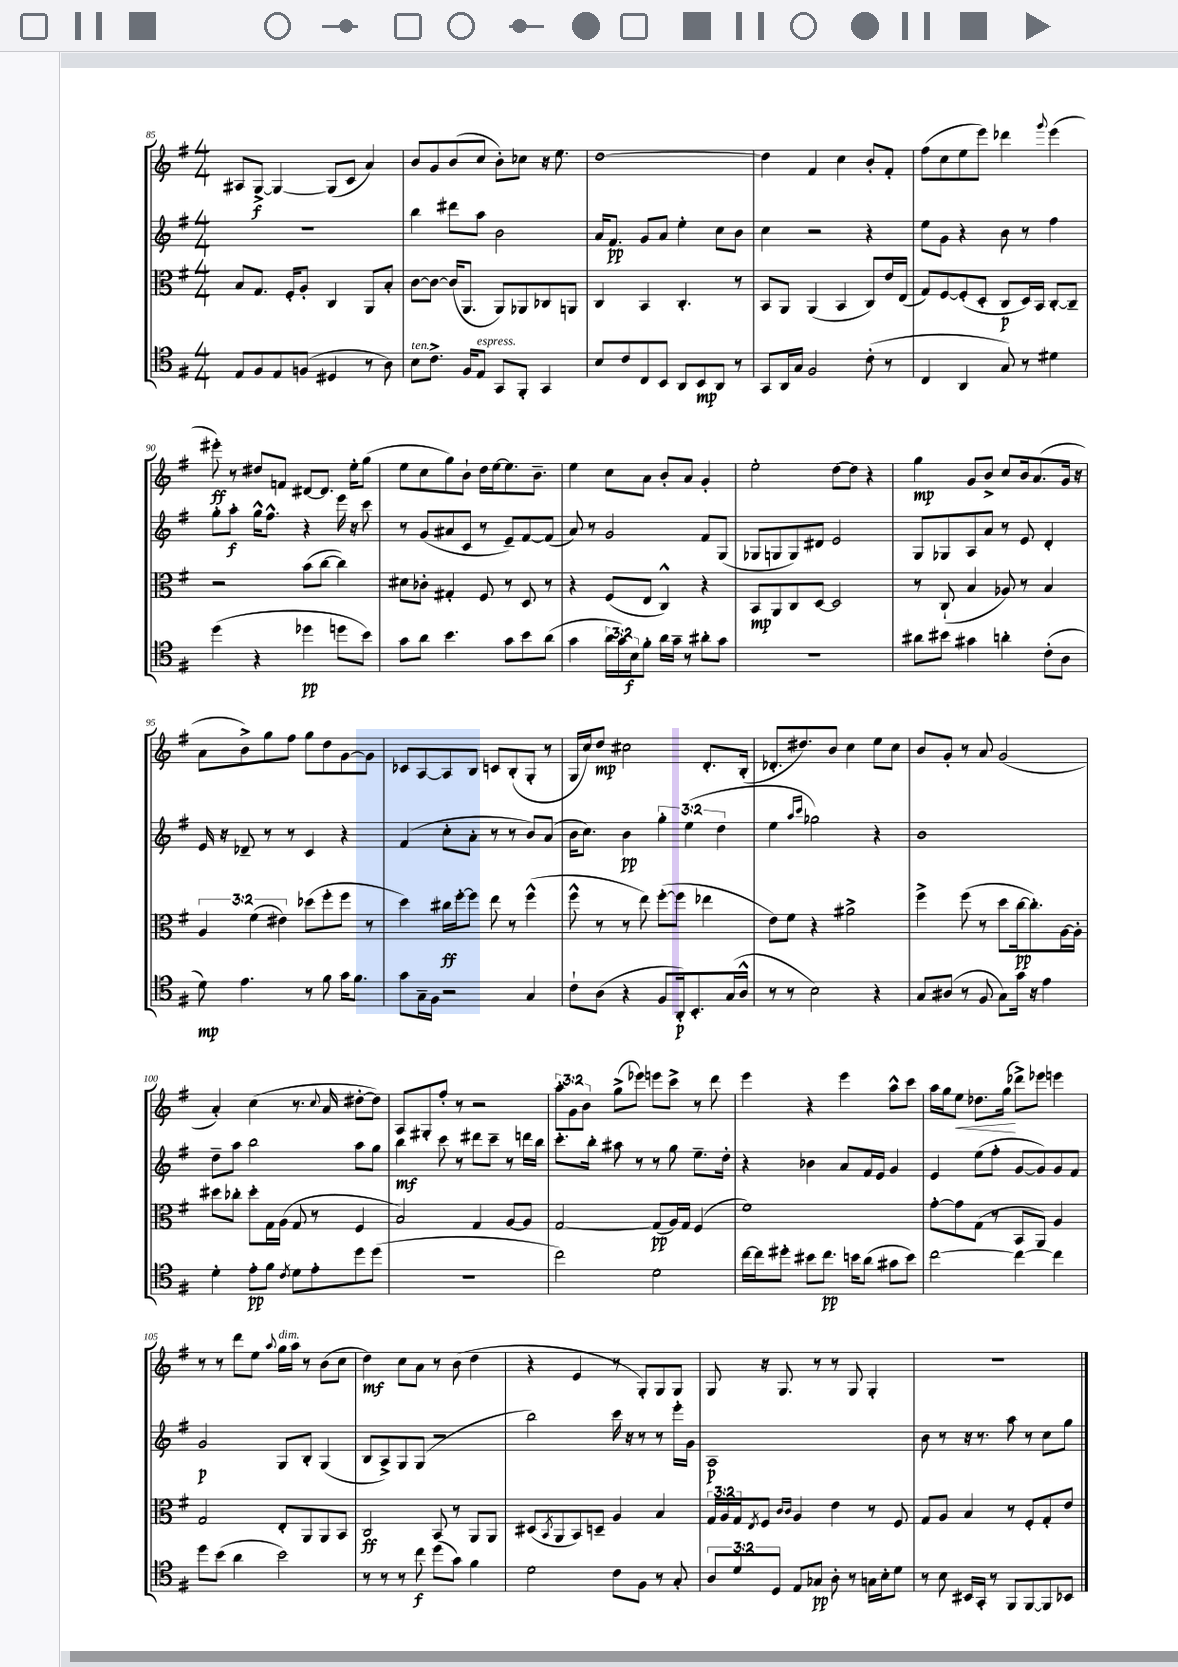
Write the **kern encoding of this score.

**kern	**dynam	**kern	**dynam	**kern	**dynam	**kern	**dynam
*part4	*part4	*part3	*part3	*part2	*part2	*part1	*part1
*staff4	*staff4	*staff3	*staff3	*staff2	*staff2	*staff1	*staff1
*clefC4	*	*clefC3	*	*clefG2	*	*clefG2	*
*k[f#]	*	*k[f#]	*	*k[f#]	*	*k[f#]	*
*M4/4	*	*M4/4	*	*M4/4	*	*M4/4	*
=85	=85	=85	=85	=85	=85	=85	=85
8E/L	.	8B/L	.	1r	.	8A#X/L	.
8F#/	.	8.G/J	.	.	.	[8G^/J	f
8E/	.	.	.	.	.	4G/_	.
.	.	16F#'/KL	.	.	.	.	.
(8Fn/J	.	8A'/J	.	.	.	.	.
4D#X/	.	4C/	.	.	.	(8G/L]	.
.	.	.	.	.	.	8c/J	.
8r	.	8AA/L	.	.	.	4a/)	.
8A\)	.	8B'/J	.	.	.	.	.
=86	=86	=86	=86	=86	=86	=86	=86
!LO:TX:a:i:t=ten.	!	!	!	!	!	!	!
8B\L	.	[8c\L	.	4bb\	.	8b/L	.
8.c^\J	.	8c\J_	.	.	.	8g/	.
.	.	(16c/KL]	.	8ddd#X\L	.	(8b/	.
16F#/KL	.	8.AA/J	.	.	.	.	.
!LO:TX:a:i:t=espress.	!	!	!	!	!	!	!
8E/J	.	.	.	8aa\J	.	8cc/J	.
8GG/L	.	8AA/L)	.	2b\	.	8b'\L)	.
8FF#'/J	.	8AA-X/	.	.	.	8cc-X\J	.
4GG/	.	8C-X/	.	.	.	16r	.
.	.	.	.	.	.	8.ee\	.
.	.	8AAn/J	.	.	.	.	.
=87	=87	=87	=87	=87	=87	=87	=87
8B/L	.	4C/	.	16a/KL	.	[1dd	.
.	.	.	.	8.f#/J	pp	.	.
8c/	.	.	.	.	.	.	.
8C/	.	4BB/	.	8g/L	.	.	.
8BB/J	.	.	.	8a/J	.	.	.
8AA/L	.	4.C'/	.	4ee'\	.	.	.
8BB/	mp	.	.	.	.	.	.
8AA/J	.	.	.	8cc\L	.	.	.
8r	.	8r	.	8b\J	.	.	.
=88	=88	=88	=88	=88	=88	=88	=88
8GG/L	.	8BB/L	.	4cc\	.	4dd\]	.
16AA/L	.	8AA/J	.	.	.	.	.
16G/JJ	.	.	.	.	.	.	.
2F#/	.	(4AA/	.	2r	.	4f#/	.
.	.	4BB/	.	.	.	4cc\	.
(8c'\	.	8C/L)	.	4r	.	8b'/L	.
8r	.	16e/L	.	.	.	8f#'/J	.
.	.	(16E/JJ	.	.	.	.	.
=89	=89	=89	=89	=89	=89	=89	=89
4C/	.	8G/L)	.	8ee\L	.	(8ff#\L	.
.	.	[8F#/	.	8g\J	.	8cc\	.
4AA/	.	(8F#'/]	.	4r	.	8ee\	.
.	.	8D'/J	.	.	.	8eee\J)	.
8G/)	.	8C/L	p	8b\	.	4ddd-X\	.
8r	.	16D/L)	.	8r	.	.	.
.	.	16BB/JJ	.	.	.	.	.
.	.	.	.	.	.	8qqggg/	.
4d#X\	.	[8C'/L	.	4ff#\	.	(4eee\	.
.	.	8C~/J]	.	.	.	.	.
!!LO:LB:g=z
=90	=90	=90	=90	=90	=90	=90	=90
(4dd\	.	2r	.	8gg'\L	.	8eee#X'\)	ff
.	.	.	.	8aa'\J	f	8r	.
4r	.	.	.	16gg^^\KL	.	8dd#X/L	.
.	.	.	.	8.ff#^^\J	.	.	.
.	.	.	.	.	.	8fn/J	.
4dd-X\	pp	(8b\L	.	4r	.	[8d#X/L	.
.	.	[8cc\J	.	.	.	8.d#/J]	.
8ddn\L	.	4cc\])	.	16eee\	.	.	.
.	.	.	.	16r	.	16ee'\KL	.
8b\J)	.	.	.	8ccc\	.	(8gg\J	.
=91	=91	=91	=91	=91	=91	=91	=91
8g\L	.	8d#X\L	.	8r	.	8ee\L	.
8a\J	.	8c-X'\J	.	(8g/L	.	8cc\	.
4.b\	.	4G#X'/	.	8a#X/	.	8gg\)	.
.	.	.	.	8c/J	.	8b`\J	.
.	.	8F#/	.	8r	.	16dd\LL	.
.	.	.	.	.	.	[16ee\J	.
8g\L	.	8r	.	8e~/L)	.	8.ee\]	.
8b\	.	8D/	.	[8f#/	.	.	.
.	.	.	.	.	.	8.b~\J	.
(8a\J	.	8r	.	(8f#/J]	.	.	.
=92	=92	=92	=92	=92	=92	=92	=92
4g\	.	4r	.	8a/)	.	4ee\	.
.	.	.	.	8r	.	.	.
24a\LL	.	(8F#/L	.	2g/	.	8cc\L	.
24g\)	.	.	.	.	.	.	.
24B\J	f	.	.	.	.	.	.
8f#'\J	.	8E/J	.	.	.	8a\J	.
16a\LL	.	4C^^/)	.	.	.	8b'/L	.
16g~\JJ	.	.	.	.	.	.	.
8r	.	.	.	.	.	8a/J	.
8a#X'\L	.	4r	.	8f#/L	.	4g'/	.
8g\J	.	.	.	(8G/J	.	.	.
=93	=93	=93	=93	=93	=93	=93	=93
1r	.	8BB/L	mp	8G-X/L	.	2ee'\	.
.	.	8AA/	.	8Gn/	.	.	.
.	.	8C/	.	8G/)	.	.	.
.	.	[8D/J	.	8d#X/J	.	.	.
.	.	2D/]	.	2e/	.	[8dd\L	.
.	.	.	.	.	.	8dd\J]	.
.	.	.	.	.	.	4r	.
=94	=94	=94	=94	=94	=94	=94	=94
8a#X\L	.	8r	.	8G/L	.	4gg\	mp
8b#X\J	.	(8C`/	.	8G-X/	.	.	.
4g#X\	.	4B/	.	8A/	.	8g/L	.
.	.	.	.	8a/J	.	8b^/J	.
4an'\	.	8A-X/)	.	8r	.	8cc/L	.
.	.	8r	.	8e/	.	16b/k	.
.	.	.	.	.	.	(8.a/	.
(8c'\L	.	4B/	.	4d'/	.	.	.
8A\J	.	.	.	.	.	16g/Jk	.
.	.	.	.	.	.	16r	.
!!LO:LB:g=z
=95	=95	=95	=95	=95	=95	=95	=95
8d\)	mp	6A/	.	16e/	.	8a\L	.
.	.	.	.	16r	.	.	.
4.e\	.	.	.	8d-X~/	.	8b^\)	.
.	.	(6f#\	.	.	.	.	.
.	.	.	.	8r	.	8gg\	.
.	.	6e#X\)	.	.	.	.	.
.	.	.	.	8r	.	8ff#\J	.
8r	.	(8dd-X\L	.	4c/	.	8gg\L	.
8f#\	.	8ff#'\	.	.	.	8dd\	.
16g\KL	.	8ff#\J	.	4r	.	[8g\	.
8.f#\J	.	.	.	.	.	.	.
.	.	8r	.	.	.	8g\J]	.
=96	=96	=96	=96	=96	=96	=96	=96
8g\L	.	4dd\)	.	(4f#/	.	8c-X/L	.
16G~\L	.	.	.	.	.	[8A/	.
16F#\JJ	.	.	.	.	.	.	.
2r	.	16cc#X\LL	ff	8cc'\L	.	8A/]	.
.	.	[16ff#'\J	.	.	.	.	.
.	.	8ff#\J]	.	8a'\J	.	8B/J	.
.	.	8ee\	.	8r	.	8cn/L	.
.	.	8r	.	8r	.	(8B'/	.
4G/	.	(4ff#^^\	.	8b/L)	.	8G'/J	.
.	.	.	.	(8a/J	.	8r	.
=97	=97	=97	=97	=97	=97	=97	=97
8c`\L	.	8ff#^^\	.	16b\KL	.	16G/LL	.
.	.	.	.	8.cc\J)	.	16cc/J)	.
(8A\J	.	8r	.	.	.	8dd/J	mp
4r	.	8r	.	4b\	pp	2cc#X\	.
.	.	8ee\)	.	.	.	.	.
8F#/L	.	([8ff#'\L	.	6gg'\	.	.	.
16AA'/k)	p	8ff#\J]	.	.	.	.	.
.	.	.	.	(6ee\	.	.	.
8.BB'/	.	.	.	.	.	.	.
.	.	4ee-X\	.	.	.	8.d'/L	.
.	.	.	.	6dd\	.	.	.
(16G/L	.	.	.	.	.	.	.
16A^^/JJ	.	.	.	.	.	(16B'/Jk	.
=98	=98	=98	=98	=98	=98	=98	=98
8r	.	8e\L)	.	4ee\	.	8.d-X'/L	.
8r	.	8f#\J	.	.	.	.	.
.	.	.	.	.	.	8.dd#X/)	.
.	.	.	.	16qqaa/LL	.	.	.
.	.	.	.	16qqccc/JJ	.	.	.
2B\)	.	4r	.	2gg-X\)	.	.	.
.	.	.	.	.	.	8b/J	.
.	.	2a#X^\	.	.	.	4cc\	.
4r	.	.	.	4r	.	8ee\L	.
.	.	.	.	.	.	8cc\J	.
=99	=99	=99	=99	=99	=99	=99	=99
8G/L	.	4ff#^\	.	1b	.	8b/L	.
(8A#X/J	.	.	.	.	.	8g'/J	.
8r	.	(8ff#\	.	.	.	8r	.
8F#/	.	8r	.	.	.	8a/	.
8G\L)	.	8dd\L	.	.	.	(2g/	.
16g\Jk	.	[16cc\k	pp	.	.	.	.
16r	.	8.cc'\])	.	.	.	.	.
4e\	.	.	.	.	.	.	.
.	.	[16A\L	.	.	.	.	.
.	.	16A'\JJ]	.	.	.	.	.
!!LO:LB:g=z
=100	=100	=100	=100	=100	=100	=100	=100
4d'\	.	8dd#X\L	.	8dd~\L	.	4a'/)	.
.	.	8cc-X'\J	.	8aa\J	.	.	.
8e'\L	pp	8dd#'\L	.	2bb\	.	(4cc\	.
8f#\J	.	16G\L	.	.	.	.	.
.	.	(16A\JJ	.	.	.	.	.
8qc/	.	.	.	.	.	.	.
8d\L	.	8G/	.	.	.	8.r	.
8e'\	.	8r	.	.	.	.	.
.	.	.	.	.	.	8qqcc/	.
.	.	.	.	.	.	16a/	.
8dd\	.	4F#/	.	8aa\L	.	[8dd#X'\L	.
(8dd\J	.	.	.	8gg\J	.	8dd#\J])	.
=101	=101	=101	=101	=101	=101	=101	=101
1r	.	2B/)	.	4bb\	mf	8A/L	.
.	.	.	.	.	.	8G#X'/	.
.	.	.	.	8ccc\	.	8ff#'/J	.
.	.	.	.	8r	.	8r	.
.	.	4G/	.	8ddd#X\L	.	2r	.
.	.	.	.	8ccc~\J	.	.	.
.	.	[8A/L	.	8r	.	.	.
.	.	8A/J]	.	16dddn\LL	.	.	.
.	.	.	.	16bb\JJ	.	.	.
=102	=102	=102	=102	=102	=102	=102	=102
2cc\)	.	[2G/	.	8.ccc'\L	.	12aa'\L	.
.	.	.	.	.	.	12g\	.
.	.	.	.	.	.	12b\J	.
.	.	.	.	16bb'\Jk	.	.	.
.	.	.	.	8aa#X\	.	(8gg^\L	.
.	.	.	.	8r	.	8eee-X\J)	.
2d\	.	(8G/L]	pp	8r	.	8eeen\L	.
.	.	16A/L)	.	8gg\	.	8ccc^\J	.
.	.	16G/JJ	.	.	.	.	.
.	.	(4F#/	.	8.ee~\L	.	8r	.
.	.	.	.	.	.	8ddd\	.
.	.	.	.	16dd'\Jk	.	.	.
=103	=103	=103	=103	=103	=103	=103	=103
[16cc\LL	.	1f#)	.	4r	.	4eee\	.
16cc\J]	.	.	.	.	.	.	.
8dd#X'\J	.	.	.	.	.	.	.
8b#X\L	.	.	.	4b-X\	.	4r	.
8.cc\J	pp	.	.	.	.	.	.
.	.	.	.	8a/L	.	4eee\	.
16bn\KL	.	.	.	.	.	.	.
(8a\J	.	.	.	16f#/L	.	.	.
.	.	.	.	16e/JJ	.	.	.
8g#X\L	.	.	.	4g/	.	8aa^^\L	.
8b\J)	.	.	.	.	.	8ccc\J	.
=104	=104	=104	=104	=104	=104	=104	=104
[2cc\	.	[8g'\L	.	4e/	.	16aa\LL	.
.	.	.	.	.	.	16gg\J	.
!	!	!	!	!	!	!	!LO:HP:b
.	.	8g\]	.	.	.	8ee\J	<
.	.	(8G\J	.	(8ee\L	.	8.dd-X\L	.
.	.	8r	.	8ff#'\J	.	.	.
.	.	.	.	.	.	(16gg\Jk	.
4cc\_	.	8BB/L	.	[8g/L	.	8ddd-X^\L)	[
.	.	8AA/J)	.	8g/])	.	8eee-X\J	.
4cc\]	.	4A/	.	8g/	.	4eeen\	.
.	.	.	.	8f#/J	.	.	.
!!LO:LB:g=z
=105	=105	=105	=105	=105	=105	=105	=105
8dd\L	.	2G/	.	2g/	p	8r	.
(8b\J	.	.	.	.	.	8r	.
4a\	.	.	.	.	.	8ddd\L	.
.	.	.	.	.	.	8ee\J	.
.	.	.	.	.	.	8qqaa/	.
!	!	!	!	!	!	!LO:TX:a:i:t=dim.	!
2b\)	.	8E'/L	.	8G/L	.	16gg\LL	.
.	.	.	.	.	.	16aa\JJ	.
.	.	8AA/	.	8B'/J	.	8r	.
.	.	8AA/	.	(4G/	.	(8b\L	.
.	.	8BB/J	.	.	.	8cc\J	.
=106	=106	=106	=106	=106	=106	=106	=106
8r	.	2C/	ff	8B/L	.	4dd\)	mf
8r	.	.	.	8A^/)	.	.	.
8r	.	.	.	8G/	.	8cc\L	.
8cc\	f	.	.	(8G/J	.	8a\J	.
(8dd\L	.	8BB/	.	2r	.	8r	.
8g\J)	.	8r	.	.	.	(8b\	.
4f#\	.	8AA/L	.	.	.	4dd\	.
.	.	8AA/J	.	.	.	.	.
=107	=107	=107	=107	=107	=107	=107	=107
2d\	.	(8D#X/L	.	2bb\)	.	4r	.
.	.	8qBB/	.	.	.	.	.
.	.	8AA/	.	.	.	.	.
.	.	8BB/)	.	.	.	4e/	.
.	.	8Dn~/J	.	.	.	.	.
8c\L	.	4A/	.	16ccc\	.	8r	.
.	.	.	.	16r	.	.	.
8F#\J	.	.	.	8r	.	8G'/L)	.
8r	.	4B/	.	8r	.	8G/	.
8G'/	.	.	.	16eee'\LL	.	8G/J	.
.	.	.	.	16g\JJ	.	.	.
=108	=108	=108	=108	=108	=108	=108	=108
12A/L	.	24G/LL	.	1A	p	8G/	.
.	.	24A/	.	.	.	.	.
12d/	.	24G/J	.	.	.	.	.
.	.	8qE/	.	.	.	.	.
.	.	8F#/J	.	.	.	16r	.
12D/J	.	.	.	.	.	.	.
.	.	.	.	.	.	8.G/	.
.	.	16qqc/LL	.	.	.	.	.
.	.	16qqc/JJ	.	.	.	.	.
8E/L	.	4A/	.	.	.	.	.
8G-X/J	pp	.	.	.	.	8r	.
8A'\	.	4e\	.	.	.	8r	.
8r	.	.	.	.	.	8G/	.
16Gn\LL	.	8r	.	.	.	4G'/	.
16B'\J	.	.	.	.	.	.	.
8d\J	.	8F#/	.	.	.	.	.
=109	=109	=109	=109	=109	=109	=109	=109
8r	.	8G/L	.	8b\	.	1r	.
8B\	.	8A/J	.	8r	.	.	.
16BB#X/LL	.	4B/	.	16r	.	.	.
16GG'/JJ	.	.	.	8.r	.	.	.
8r	.	.	.	.	.	.	.
8FF#/L	.	8r	.	8aa\	.	.	.
[8FF#/	.	8F#'/L	.	8r	.	.	.
8FF#/]	.	8G'/	.	8cc\L	.	.	.
8BB-X/J	.	8e/J	.	8gg\J	.	.	.
==	==	==	==	==	==	==	==
*-	*-	*-	*-	*-	*-	*-	*-
